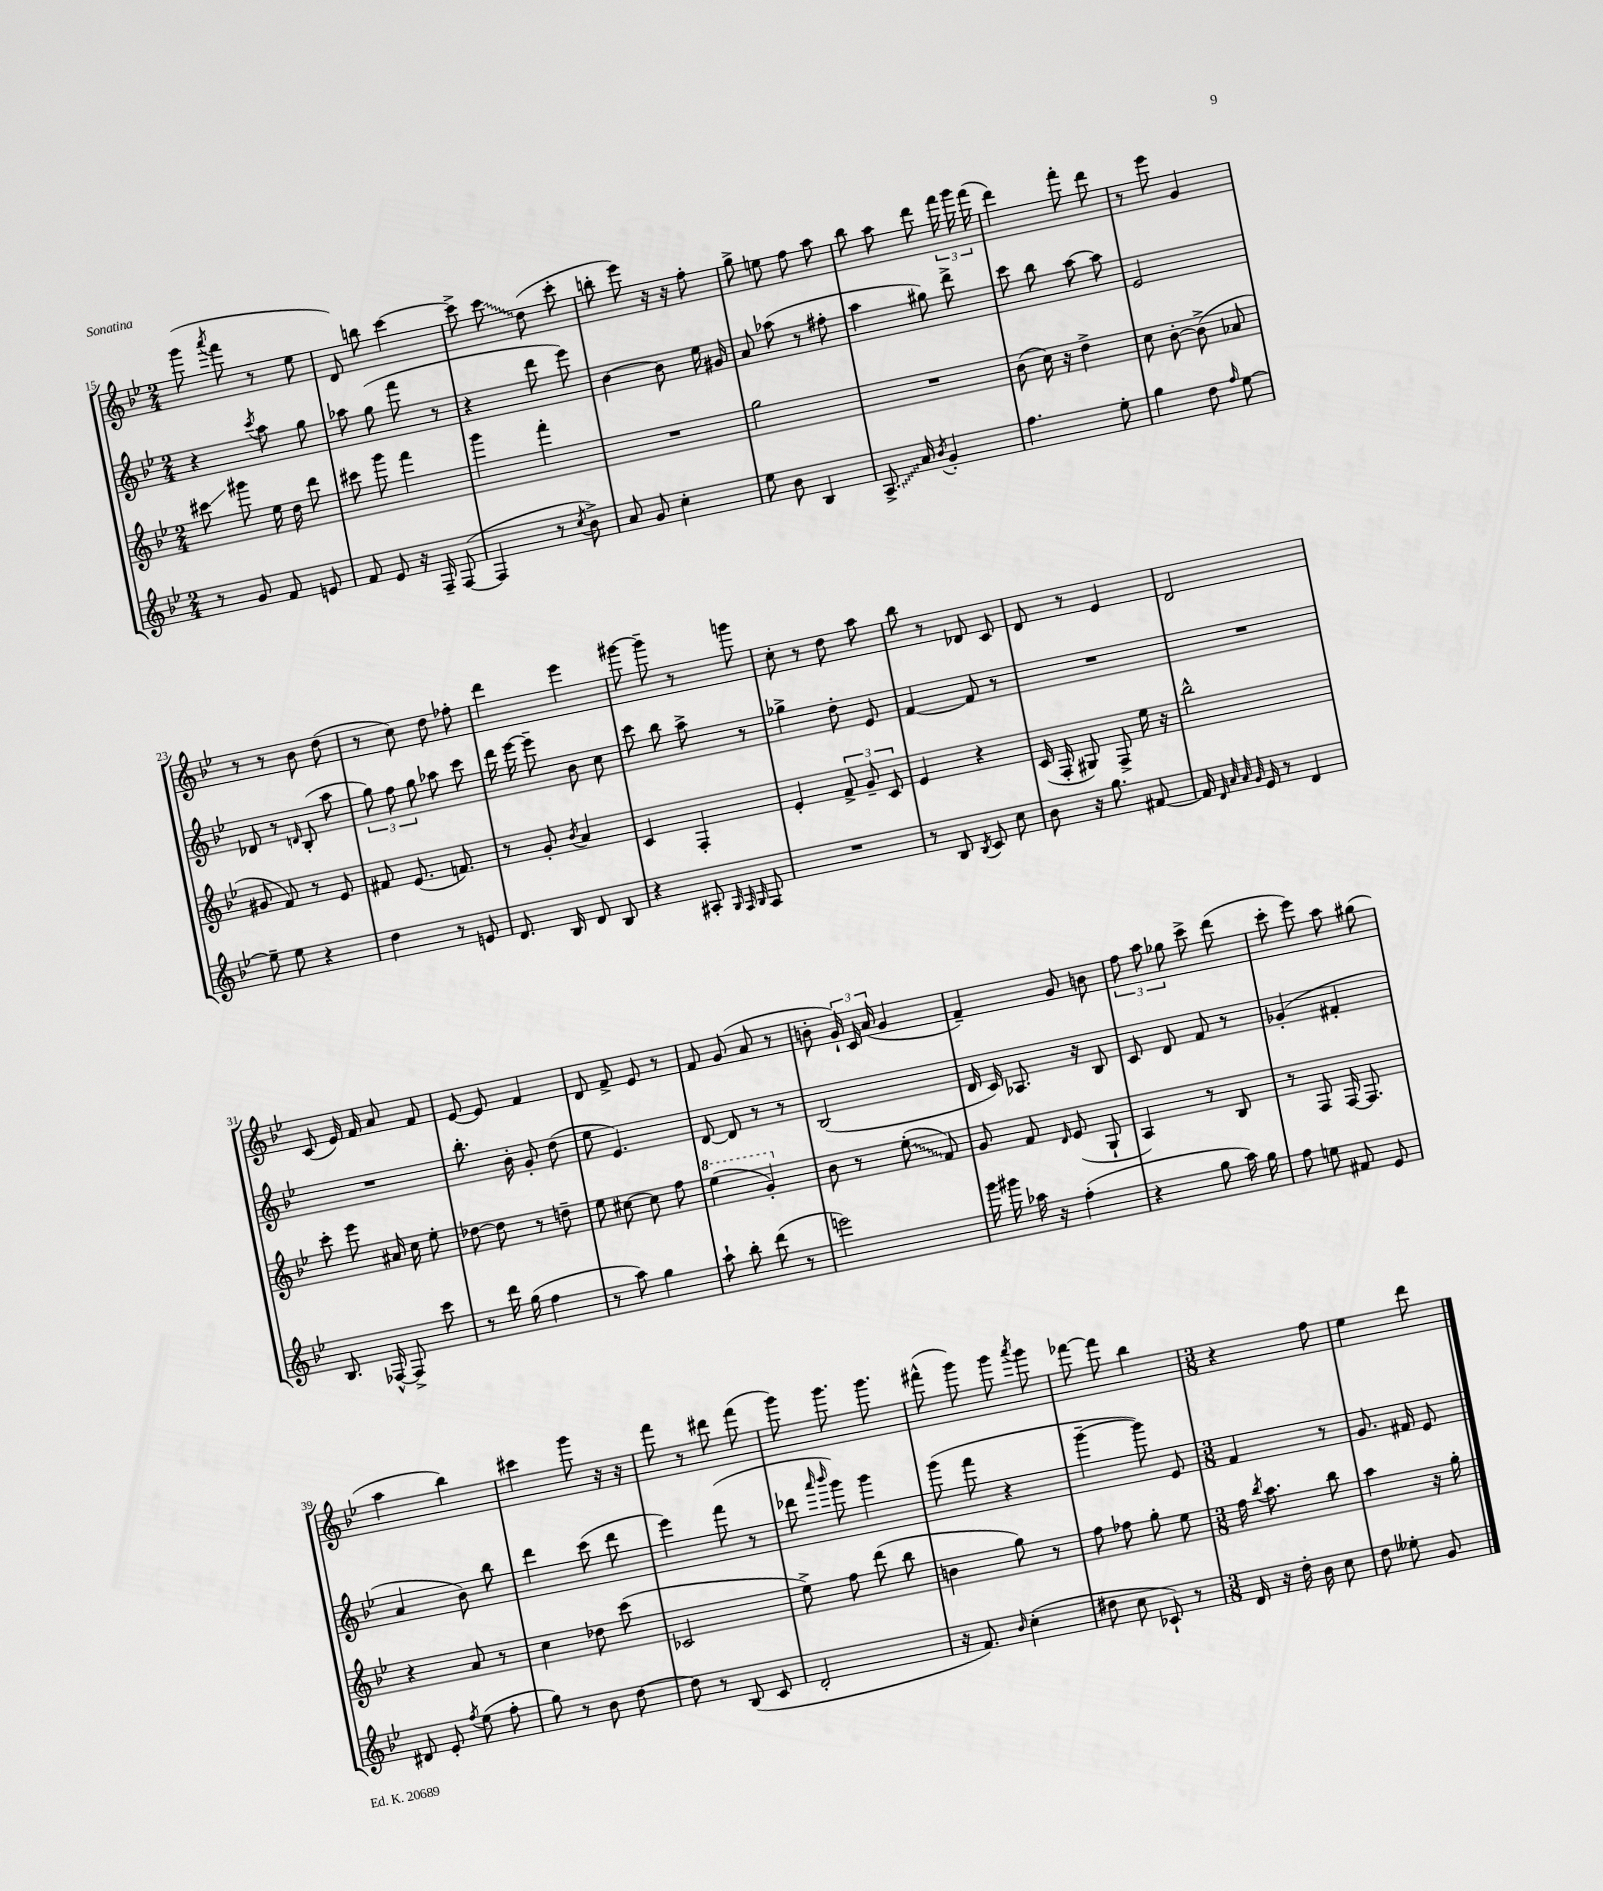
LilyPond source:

<<
\new StaffGroup <<
\new Staff = "s0" {
    \clef treble \key bes \major \numericTimeSignature \time 2/4
    \autoBeamOff g'''8( \acciaccatura { a'''8 } f'''8 r8 ees''8 |
    d'8) b''8 c'''4~ |
    c'''8-> \once \override Glissando.style = #'zigzag c'''8\glissando d''8( c'''8-. |
    b''8-. ees'''8) r16 r16 f''8-. |
    g''8-> e''8 f''8 a''8 |
    bes''8 a''8 d'''8 \tuplet 3/2 { f'''16 g'''16 f'''16( } |
    d'''4) f'''8-. d'''8 |
    r8 ees'''8 g'4 |
    r8 r8 bes'8 d''8( |
    r8 c''8) d''8 fes''8-. |
    d'''4 ees'''4 |
    gis'''8~ gis'''8-- r8 g'''8 |
    c''8-. r8 d''8 a''8 |
    bes''8 r8 des'8 c'8 |
    d'8 r8 ees'4 |
    d'2 |
    c'8( ees'16) f'16 a'8 f'8 |
    ees'8~ ees'8 f'4 |
    d'8 f'8-> ees'8 r8 |
    f'8 g'8( a'8 r8 |
    b'8-. \tuplet 3/2 { g'16-!) c'16 a'16( } g'4 |
    f'4--) g'8 b'8 |
    \tuplet 3/2 { f''8 a''8 ges''8 } c'''8-> d'''8( |
    c'''8-. ees'''8) a''8 gis''8( |
    a''4 bes''4) |
    cis'''4 g'''8 r16 r16 |
    f'''8 r8 dis'''8 f'''8( |
    g'''8) g'''8. g'''8. |
    fis'''8-^( g'''8) g'''8 \acciaccatura { a'''8 } g'''8 |
    fes'''8~ fes'''8 bes''4 |
    \numericTimeSignature \time 3/8 r4 f''8 |
    ees''4 d'''8 \bar "|." |
}
\new Staff = "s1" {
    \clef treble \key bes \major \numericTimeSignature \time 2/4
    \autoBeamOff r4 \acciaccatura { c'''8 } a''8 g''8 |
    aes''8 g''8( f'''8 r8 |
    r4 d'''8 ees'''8) |
    bes'4~ bes'8 ees''16 gis'16 |
    a'8 aes''8( r8 fis''8-. |
    a''4 gis''8) d'''8-> |
    c'''8 bes''8 a''8~ a''8 |
    ees'2 |
    des'8 r8 \grace { d'16 } bes8-.( a''8 |
    \tuplet 3/2 { g''8) f''8 g''8 } aes''8 c'''8 |
    d'''16 ees'''16~ ees'''8-- bes'8 c''8 |
    c'''8 bes''8 a''8-> r8 |
    ges''4-> d''8-. ees'8 |
    f'4~ f'8 r8 |
    R2 |
    R2 |
    R2 |
    bes''8.-. bes'16-. g'8-. d''8( |
    ees''8 ees'4.) |
    d'8~ d'8 r8 r8 |
    bes2( |
    d'16 c'16) aes8. r16 bes8 |
    c'8 d'8 f'8 r8 |
    ges'4-.( fis'4-. |
    a'4 bes'8) bes''8 |
    d'''4 c'''8( d'''8 |
    ees'''4) f'''8( r8 |
    des'''8 \grace { a'''16 bes'''16 } g'''8) g'''4 |
    g'''8( f'''8 r4 |
    g'''4~-- g'''8) ees'8 |
    \numericTimeSignature \time 3/8 f'4 r8 |
    g'8. fis'16 ees'8 \bar "|." |
}
\new Staff = "s2" {
    \clef treble \key bes \major \numericTimeSignature \time 2/4
    \autoBeamOff cis'''8\glissando gis'''8 ees''16 d''16 d'''8 |
    cis'''8 g'''8 f'''4 |
    g'''4 f'''4-. |
    R2 |
    g''2 |
    R2 |
    bes'8( c''16) r16 d''4-> |
    c''8 bes'8~-. bes'8->( aes'8 |
    gis'8 f'8) r8 ees'8 |
    fis'8 ees'8.( f'8.) |
    r8 g'8-. \acciaccatura { bes'8 } a'4 |
    c'4 f4-. |
    ees'4-. \tuplet 3/2 { f'8-> g'8-- c'8 } |
    ees'4 r4 |
    c'16( f16-. gis8) f8-> ees''16 r16 |
    bes''2-^ |
    c'''8-. ees'''8 ais'16 c''16 ees''8-. |
    des''8~ des''8 r8 d''8-- |
    ees''8 cis''8~ cis''8 f''8 |
    \ottava #1 ees'''4( g''4-.) \ottava #0 |
    bes'8 r8 \once \override Glissando.style = #'zigzag ees''8-.\glissando( f'8) |
    g'8 f'8 \grace { d'16 } ees'8( g8-! |
    a4) r8 bes8 |
    r8 f8 f16~ f8. |
    r4 a'8 r8 |
    c''4 des''8 c'''8( |
    ces'2 |
    ees''8->) f''8 d'''8( bes''8 |
    b'4 g''8) r8 |
    f''8 fes''8 g''8-. ees''8 |
    \numericTimeSignature \time 3/8 f''16 \acciaccatura { bes''8 } a''8. bes''8 |
    a''4 r16 g''16-. \bar "|." |
}
\new Staff = "s3" {
    \clef treble \key bes \major \numericTimeSignature \time 2/4
    \autoBeamOff r8 g'8 f'8 e'8 |
    f'8 ees'8 r16 f16-- f8~( |
    f4 r8 \acciaccatura { c''8 } bes'8->) |
    a'8 g'8 c''4-. |
    ees''8 bes'8 bes4 |
    \once \override Glissando.style = #'zigzag a8.->\glissando a'16 \acciaccatura { bes'8 } g'4-. |
    f''4. ees''8-. |
    g''4 d''8 \grace { f''16 } ees''8~ |
    ees''8-- ees''8 r4 |
    d''4 r8 e'8 |
    d'8. bes16 d'8 bes8 |
    r4 ais8-. \grace { g32 f32 g32 } f8 |
    R2 |
    r8 bes8 \acciaccatura { bes8 } c'8 c''8 |
    bes'8 r16 g''8. fis'8~ |
    fis'16 \grace { d'32 a'32 a'32 g'32 } ees'16 r8 d'4 |
    bes8. fes16~-^ fes8-> c'''8 |
    r8 d'''16 g''16( f''4 |
    r8 a''8) g''4 |
    a''8-! bes''8-. d'''8( r8 |
    e'''2) |
    g'''16 gis'''16 aes''16 r16 f''4-.( |
    r4 g''8 a''16) g''16 |
    f''8 e''8 fis'8 ees'8 |
    dis'8 ees'8-. \acciaccatura { f''8 } ees''8( f''8-. |
    g''8) r8 bes'8 d''8~ |
    d''8 r8 bes8( c'8 |
    d'2-. |
    r16 f'8.) \grace { bes'16 } c''4-.( |
    dis''8 c''8 ces'8-!) r8 |
    \numericTimeSignature \time 3/8 d'16 r16 d''16-. bes'16 c''8 |
    d''8 eeses''8-. g'8 \bar "|." |
}
>>
>>
\layout { \context { \Score currentBarNumber = #15 } }
